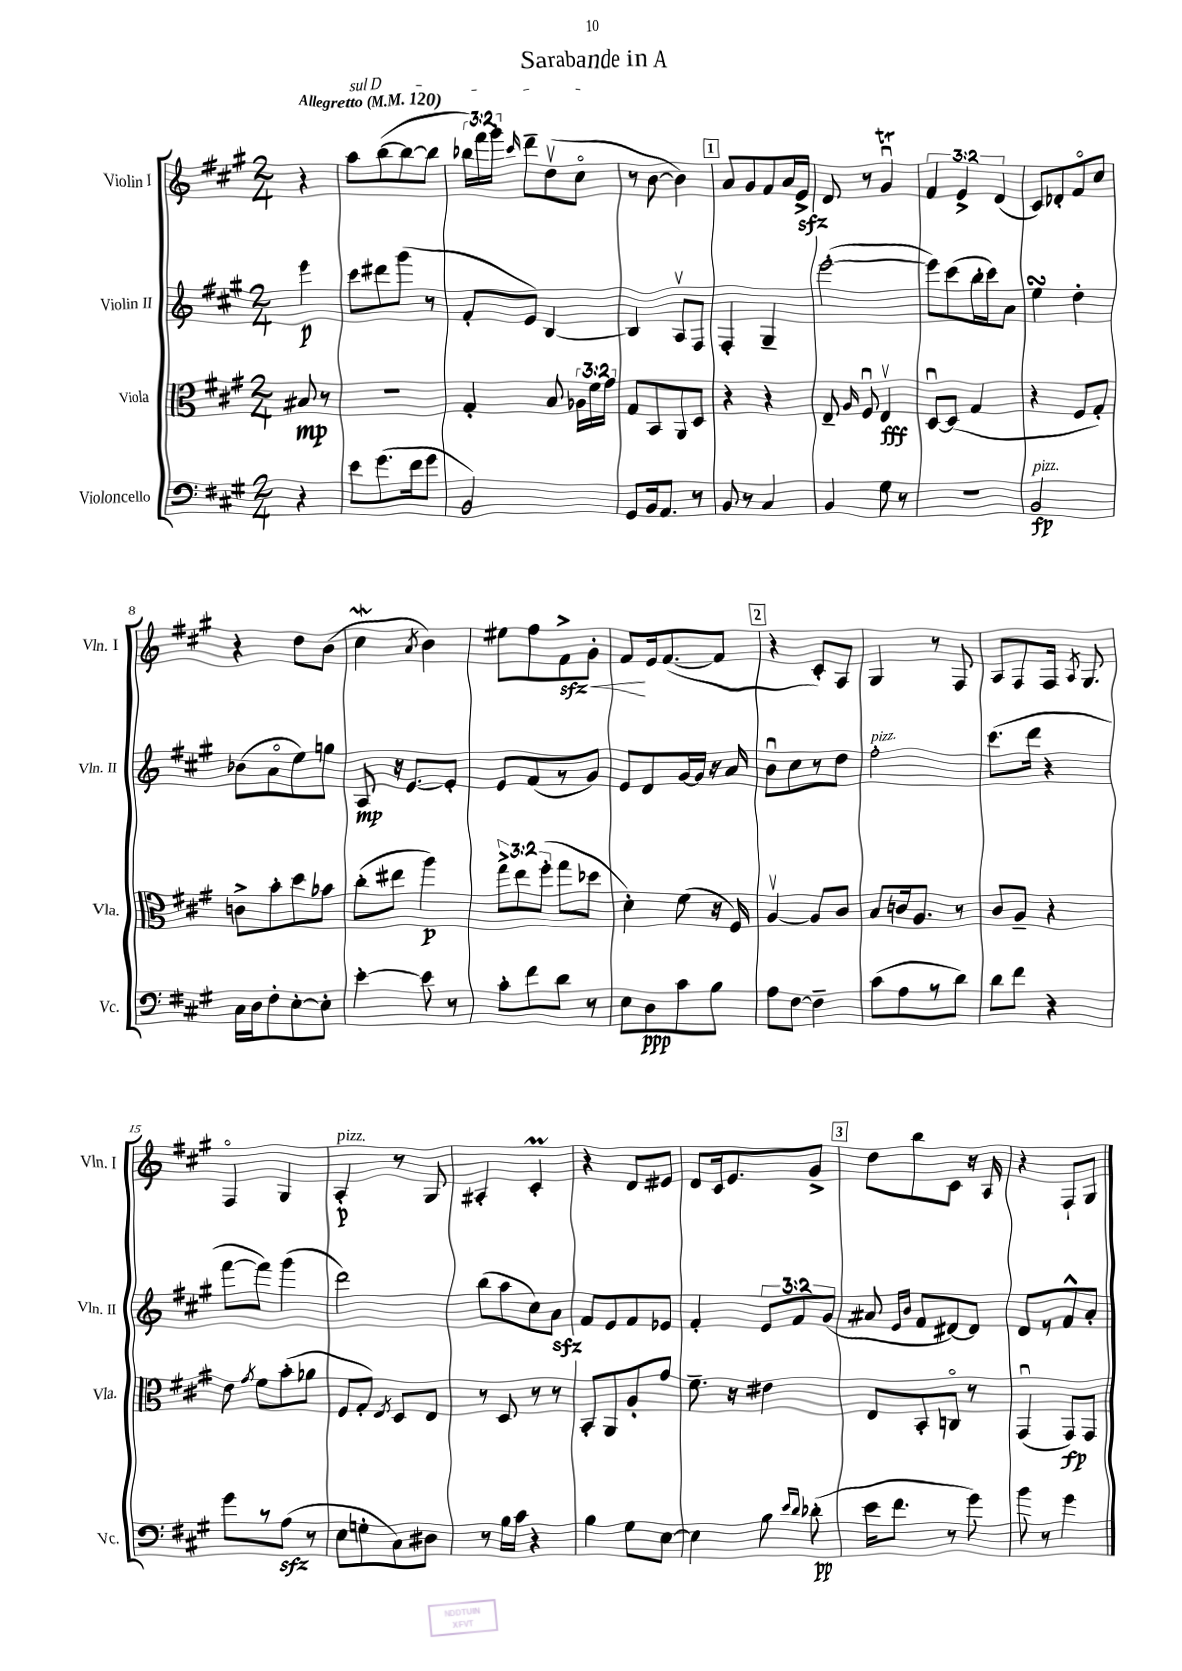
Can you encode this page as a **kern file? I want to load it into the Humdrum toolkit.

**kern	**kern	**kern	**kern
*staff4	*staff3	*staff2	*staff1
*clefF4	*clefC3	*clefG2	*clefG2
*k[f#c#g#]	*k[f#c#g#]	*k[f#c#g#]	*k[f#c#g#]
*M2/4	*M2/4	*M2/4	*M2/4
*MM120	*MM120	*MM120	*MM120
4r	8B#/	4eee\	4r
.	8r	.	.
=	=	=	=
8e\L	2r	8ccc#\L	8aa\L
(8.g#\	.	8ddd#\	([8bb\
.	.	(8ggg#\J	8bb\_
16f#\k	.	.	.
8g#\J	.	8r	8bb\]J
=	=	=	=
2BB/)	4G#'/	8f#'/L	24bb-\LL)
.	.	.	24fff#\
.	.	.	24ggg#'\JJ
.	.	.	16qqccc#/
.	.	8e/J)	8ddd~\L
.	8B/	[4B/	(8ddv\
.	24A-\LL	.	8cc#o\J
.	24f#\	.	.
.	24g#\JJ	.	.
=	=	=	=
8GG#/L	8G#/L	4B/]	8r
16BB/k	8BB/	.	[8b\
8.AA/J	.	.	.
.	8AA/	8Av/L	4b\])
8r	8D/J	8F#/J	.
=	=	=	=
8BB/	4r	4F#'/	8a/L
8r	.	.	8g#/
4C#/	4r	4G#~/	8f#/
.	.	.	16a/L
.	.	.	16e^/JJ
=	=	=	=
4BB/	8E~/	([2eee'\	8d/
.	16qqA/	.	.
.	8F#u/	.	8r
8G#\	4Ev/	.	4g#u/
8r	.	.	.
=	=	=	=
2r	[8Du/L	8eee\]L)	6f#/
.	(8D/]J	(8ccc#\	.
.	.	.	6e^/
.	4G#/	16bb'\L	.
.	.	16ccc#\J)	.
.	.	.	(6d/
.	.	8a\J	.
=	=	=	=
2BB/	4r	4ee\	8c#/L)
.	.	.	8d-'/
.	8F#/L	4dd'\	8f#o/
.	8G#'/J)	.	8cc#/J
=	=	=	=
16C#\LL	8c^\L	(8b-\L	4r
16D\J	.	.	.
8F#'\	8b'\	8ao\	.
[8E'\	8dd\	8ee\)	8dd\L
8E'\]J	8b-\J	8gg\J	(8b\J
=	=	=	=
[4e'\	(8cc#'\L	8A/	4cc#\
.	8ee#\J	16r	.
.	.	[8.e/L	.
.	.	.	8qa/
8e\]	4aa\)	.	4b\)
8r	.	8e'/]J	.
=	=	=	=
8c#'\L	12gg#^\L	8e/L	8ee#\L
.	12ee\	.	.
8f#\	.	(8f#/	8ff#\
.	(12ff#'\J	.	.
8d\J	8gg#\L	8r	8f#^\
8r	8dd-\J	8g#/J)	8g#'\J
=	=	=	=
8E\L	4d'\)	8e/L	8f#/L
8D\	.	8d/	16e/k
.	.	.	([8.f#/
8c#\	(8f#\	[16g#/L	.
.	.	16g#/]JJ	.
8B\J	16r	16r	8f#/]J
.	16F#/)	16a/	.
=	=	=	=
8A\L	[4Av/	8bu\L	4r
[8F#\J	.	8cc#\	.
4F#~\]	8A/]L	8r	8c#'/L)
.	8c#/J	8dd\J	8A/J
=	=	=	=
(8c#\L	8B/L	2ff#'\	4G#/
8A\	16c/k	.	.
.	8.A/J	.	.
8r	.	.	8r
8d\J)	8r	.	8F#/
=	=	=	=
8d\L	8c#/L	(8.ccc#\L	8A/L
8f#\J	8A~/J	.	8F#/
.	.	16ddd\Jk	.
4r	4r	4r	16F#/Jk
.	.	.	8qA/
.	.	.	8.G#/
=	=	=	=
8g#\L	8e\	[8fff#\L	4F#o/
.	8qg#/	.	.
8r	8f#\L	8fff#\]J)	.
(8A\J	(8b'\	(4ggg#\	4G#/
8r	8a-\J	.	.
=	=	=	=
8E\L	8F#/L	2ddd\)	4A'/
8G'\	8G#'/J)	.	.
.	8qE/	.	.
8C#\)	8D/L	.	8r
8D#\J	8E/J	.	8G#/
=	=	=	=
8r	8r	(8bb\L	4A#'/
16B\LL	8D/	8aa\	.
16c#\JJ	.	.	.
4r	8r	8cc#\)	4c#'/
.	8r	8a\J	.
=	=	=	=
4B\	8BB'/L	8f#/L	4r
.	8AA/	8e/	.
8G#\L	8A'/	8f#/	8d/L
[8E\J	8g#/J	8e-/J	8e#/J
=	=	=	=
4E\]	8.f#~\	4f#'/	8d/L
.	.	.	16c#/k
.	16r	.	8.e/
8B\	4e#\	12e/L	.
.	.	12f#/	.
16qqe/LL	.	.	.
16qqd/JJ	.	.	.
(8d-'\	.	.	8g#^/J
.	.	(12g#/J	.
=	=	=	=
16e\LK	8E/L	8a#/	8dd\L
8.f#\J	.	.	.
.	.	16qqe/LL	.
.	.	16qqb/JJ	.
.	8BB'/	8f#/L	8bb\
8r	8Co/J	[8d#/)	8c#\J
8g#\)	8r	8d#/]J	16r
.	.	.	16A/
=	=	=	=
8b\	(4GG#u/	8d/L	4r
8r	.	8r	.
4g#\	8GG#/L)	8f#^^/	8F#`/L
.	8GG#/J	8a'/J	8G#/J
==	==	==	==
*-	*-	*-	*-
